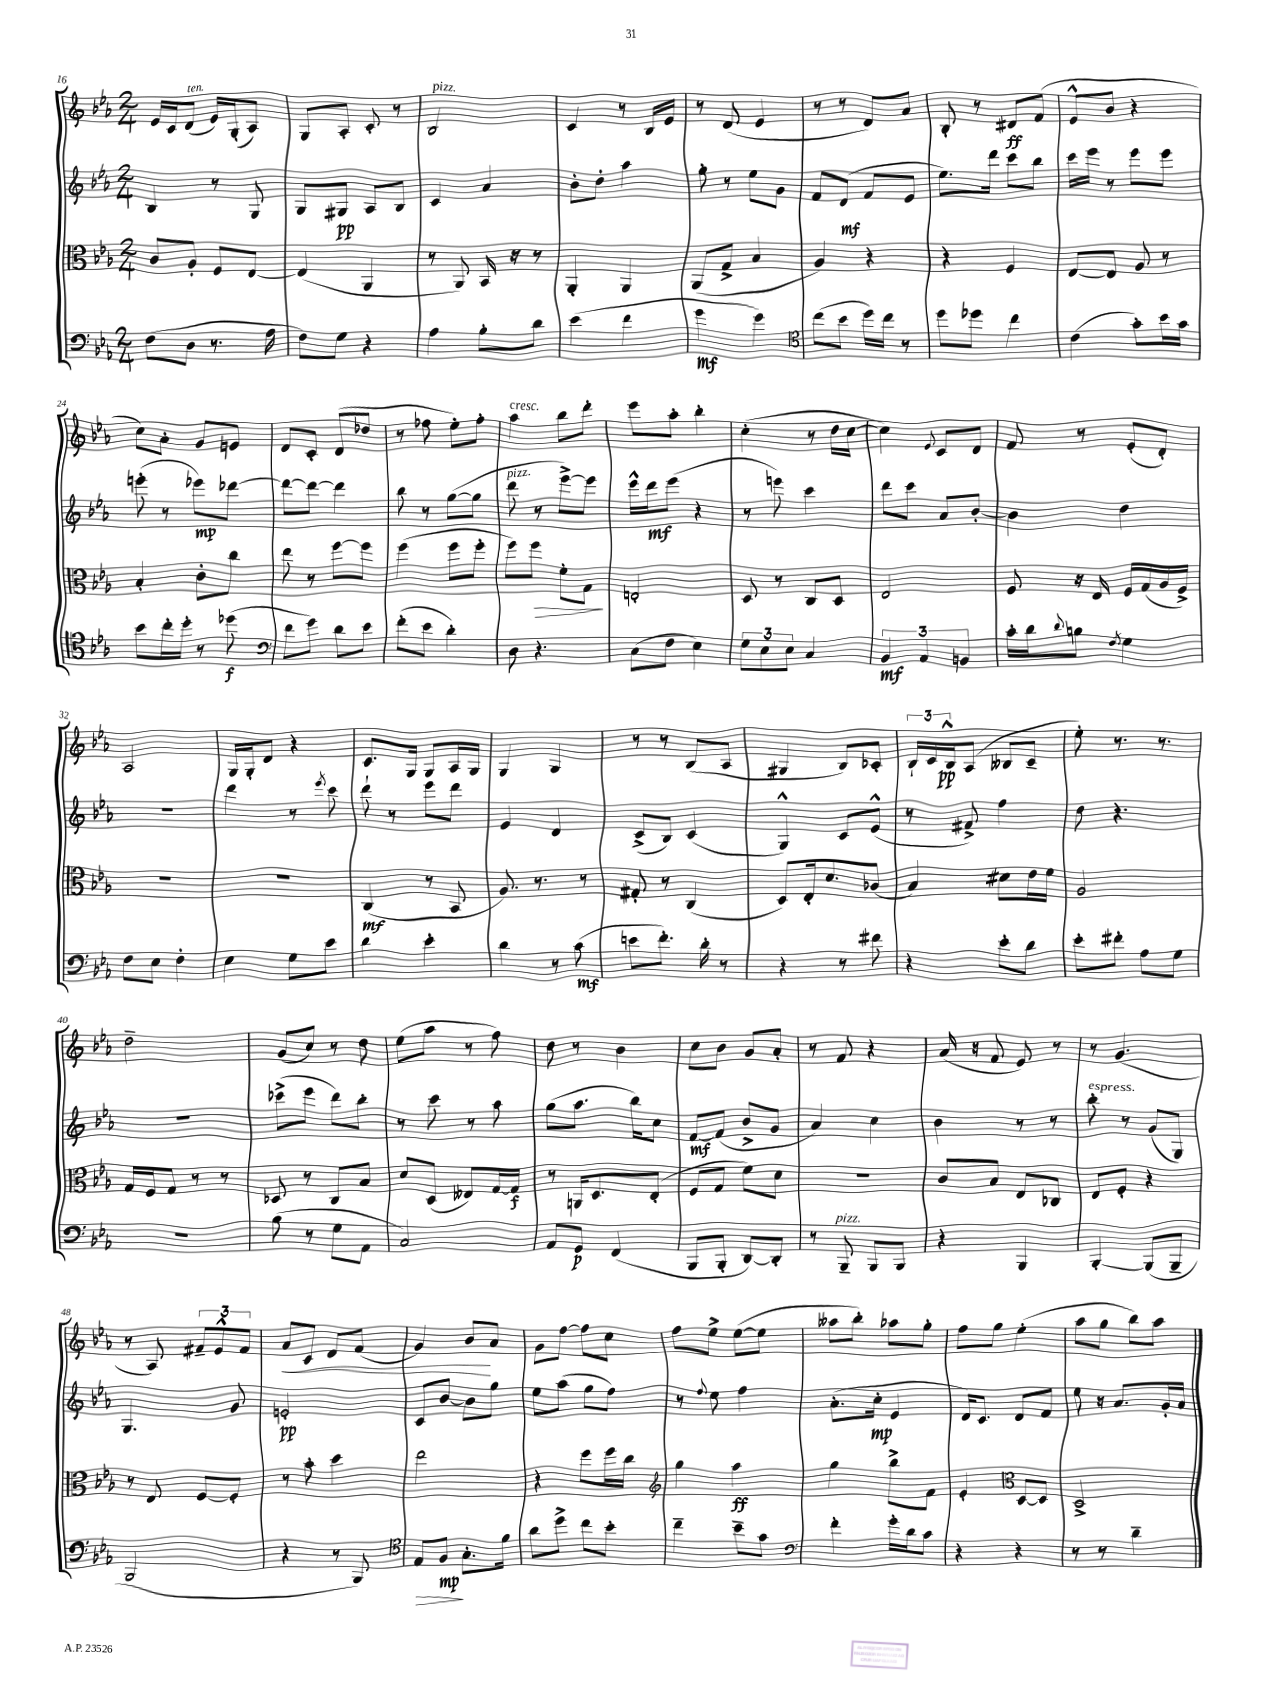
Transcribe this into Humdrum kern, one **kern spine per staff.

**kern	**kern	**kern	**kern
*staff4	*staff3	*staff2	*staff1
*clefF4	*clefC3	*clefG2	*clefG2
*k[b-e-a-]	*k[b-e-a-]	*k[b-e-a-]	*k[b-e-a-]
*M2/4	*M2/4	*M2/4	*M2/4
(8F	8c	4B-	16e-
.	.	.	16c
8D	8A-'	.	(8d
8.r	8F	8r	16e-)
.	.	.	(16G'
.	[8E-	8G	8A-)
16A-	.	.	.
=	=	=	=
8F)	(4E-]	8G	8G
8G	.	8G#	8A-'
4r	4AA-	8A-	8c'
.	.	8B-	8r
=	=	=	=
4A-	8r	4c	2B-
.	8AA-)	.	.
8B-'	16BB-	4a-	.
.	16r	.	.
8d	8r	.	.
=	=	=	=
(4e-	4AA-'	8b-'	4c
.	.	8dd'	.
4f	4AA-	4aa-	8r
.	.	.	16B-
.	.	.	16e-
=	=	=	=
4g	(8AA-	8gg'	8r
.	8G^	8r	(8d
4g)	4B-	8ee-	4e-
.	.	8g	.
=	=	=	=
*clefC4	*	*	*
(8cc	4A-)	8f	8r
8b-	.	(8d	8r
16dd)	4r	8f	8d)
16cc	.	.	.
8r	.	8e-	8a-
=	=	=	=
8dd	4r	8.ee-)	8B-'
8dd-	.	.	8r
.	.	16ddd	.
4cc	4F	8ccc	8d#
.	.	8bb-	(8f
=	=	=	=
(4c	[8E-	16ccc	8e-^^
.	.	16eee-	.
.	8E-]	8r	8b-
8g')	8A-	8eee-	4r
16b-	8r	8eee-	.
16g	.	.	.
=	=	=	=
8b-	4B-'	(8eee'	8cc)
16cc'	.	8r	8a-'
16dd'	.	.	.
8r	8c'	8eee-)	8g
(8dd-	8cc	[8ddd-	8e
=	=	=	=
*clefF4	*	*	*
8f	8ee-	8ddd-_	8d
8g)	8r	8ddd-_	8c'
8d	[8ff	4ddd-]	(8d
8e-	8ff]	.	8dd-
=	=	=	=
(8f'	(4ff	8bb-	8r
8e-	.	8r	8ff-
4d')	8ff	([8gg	8ee-')
.	8ff'	8gg]	8ff-'
=	=	=	=
8D	8ff)	8ddd	4aa-
4.r	8ff	8r	.
.	8f'	[8eee-^)	8bb-
.	8G	8eee-]	8ddd'
=	=	=	=
(8C	2E'	16eee-^^	8eee-
.	.	16ddd	.
8F	.	(8eee-	8aa-'
4E-)	.	4r	4bb-'
=	=	=	=
12G	8D	8r	(4cc'
12E-	.	.	.
.	8r	8eee)	.
12E-	.	.	.
4C	8C	4ccc	8r
.	8D	.	16dd
.	.	.	[16cc
=	=	=	=
6BB-	2E-	8ddd	4cc])
.	.	8ccc	.
6AA-	.	.	.
.	.	.	8qqe-
.	.	8a-	8c
6BB	.	.	.
.	.	[8b-'	8d
=	=	=	=
16c'	8F	4b-]	8f
16d	.	.	.
8qqd	.	.	.
8B	16r	.	8r
.	16E-	.	.
8qF	.	.	.
4G	16F	4dd	(8e-'
.	(16G	.	.
.	16A-	.	8d')
.	16F^)	.	.
=	=	=	=
8F	2r	2r	2A-
8E-	.	.	.
4F'	.	.	.
=	=	=	=
4E-	2r	4ddd	16G
.	.	.	16G'
.	.	.	8d
8G	.	8r	4r
.	.	8qeee-	.
8e-	.	8ccc	.
=	=	=	=
4d	(4C	8ddd`	8.c
.	.	8r	.
.	.	.	16G
4e-'	8r	8eee-	8G
.	8BB-	8ddd	16A-
.	.	.	16G
=	=	=	=
4d	8.A-)	4e-	4G
.	8.r	.	.
8r	.	4d	4G
(8c	8r	.	.
=	=	=	=
8e	8G#'	(8c^	8r
8.f')	8r	8B-)	8r
.	(4C	(4c	(8B-
16d'	.	.	.
8r	.	.	8A-
=	=	=	=
4r	8D)	4G^^)	4G#
.	16E-'	.	.
.	8.d	.	.
8r	.	8c	8B-)
8f#	(8c-	(8e-^^	8c-'
=	=	=	=
4r	4B-)	8r	24B-`
.	.	.	24c
.	.	.	24B-^^
.	.	8f#^)	(8A-
8e-'	8d#	4ff	8B--
8d	16e-	.	8c~
.	16f	.	.
=	=	=	=
8e-'	2A-	8dd	8ee-')
8f#'	.	4.r	8.r
8A-	.	.	.
.	.	.	8.r
8G	.	.	.
=	=	=	=
2r	16G	2r	2dd~
.	16F	.	.
.	8G	.	.
.	8r	.	.
.	8r	.	.
=	=	=	=
(8B-	8D-	(8ccc-^	(8g
8r	8r	8eee-	8cc)
8G	8C	8ddd)	8r
8AA-	8B-	8bb-'	8dd
=	=	=	=
2C)	8d	8r	(8ee-
.	(8D	8ccc	8aa-
.	8E--)	8r	8r
.	[16G	8aa-	8ff)
.	16G]	.	.
=	=	=	=
8AA-	8r	(8gg	8dd
8GG	16AA	8.aa-	8r
.	8.D	.	.
(4FF	.	.	4b-
.	.	16bb-)	.
.	(8E-'	8cc	.
=	=	=	=
8BBB-	8F	[8f	8cc
8BBB-'	8G	(8f]	8b-
[8DD)	8f)	8b-^	8g
8DD']	8d	8g	8a-'
=	=	=	=
8r	2r	4a-)	8r
8BBB-~	.	.	8f
8BBB-	.	4cc	4r
8BBB-	.	.	.
=	=	=	=
4r	8c	4b-	(16a-
.	.	.	16r
.	8B-	.	8f
4BBB-	8E-	8r	8e-)
.	8C-	8r	8r
=	=	=	=
[4BBB-'	8E-	8bb-'	8r
.	8F'	8r	(4.g
(8BBB-]	4r	(8g	.
8BBB-~	.	8G)	.
=	=	=	=
2BBB-	8r	4.G	8r
.	8E-	.	8A-)
.	[8F	.	12f#~
.	.	.	12e-^^
.	8F']	8g	.
.	.	.	12f#
=	=	=	=
4r	8r	2e'	8a-
.	8b-'	.	8c
8r	4dd	.	8d
8BBB-)	.	.	(8f
=	=	=	=
*clefC4	*	*	*
8E-	2ee-	8c	4g)
8F	.	[8b-	.
8.G'	.	8b-]	8b-
.	.	8gg	8a-
16f	.	.	.
=	=	=	=
8a-	4r	8ee-	8g
8dd^	.	(8aa-	[8ff
8cc	8ff	8gg	8ff]
8b-'	16ff	8ff)	8cc
.	16cc	.	.
=	=	=	=
*	*clefG2	*	*
4cc~	4gg	8r	8ff
.	.	8qqff	.
.	.	8ee-	8ee-^
8b-~	4aa-	4ff	([8ee-
8g	.	.	8ee-]
=	=	=	=
*clefF4	*	*	*
4f'	4gg	(8.a-'	8aa--
.	.	.	8bb-')
.	.	16cc'	.
16g'	8bb-^	4e-	8aa-
16d	.	.	.
8c	8f	.	8gg'
=	=	=	=
4r	4e-'	16d)	8ff
.	.	8.c	.
.	.	.	8gg
*	*clefC3	*	*
4r	[8D	8d	(4ee-'
.	8D]	8f	.
=	=	=	=
8r	2D^	8ee-	8aa-
8r	.	16r	8gg
.	.	8.a-	.
4d~	.	.	8bb-)
.	.	16g'	8aa-
.	.	16a-	.
==	==	==	==
*-	*-	*-	*-
